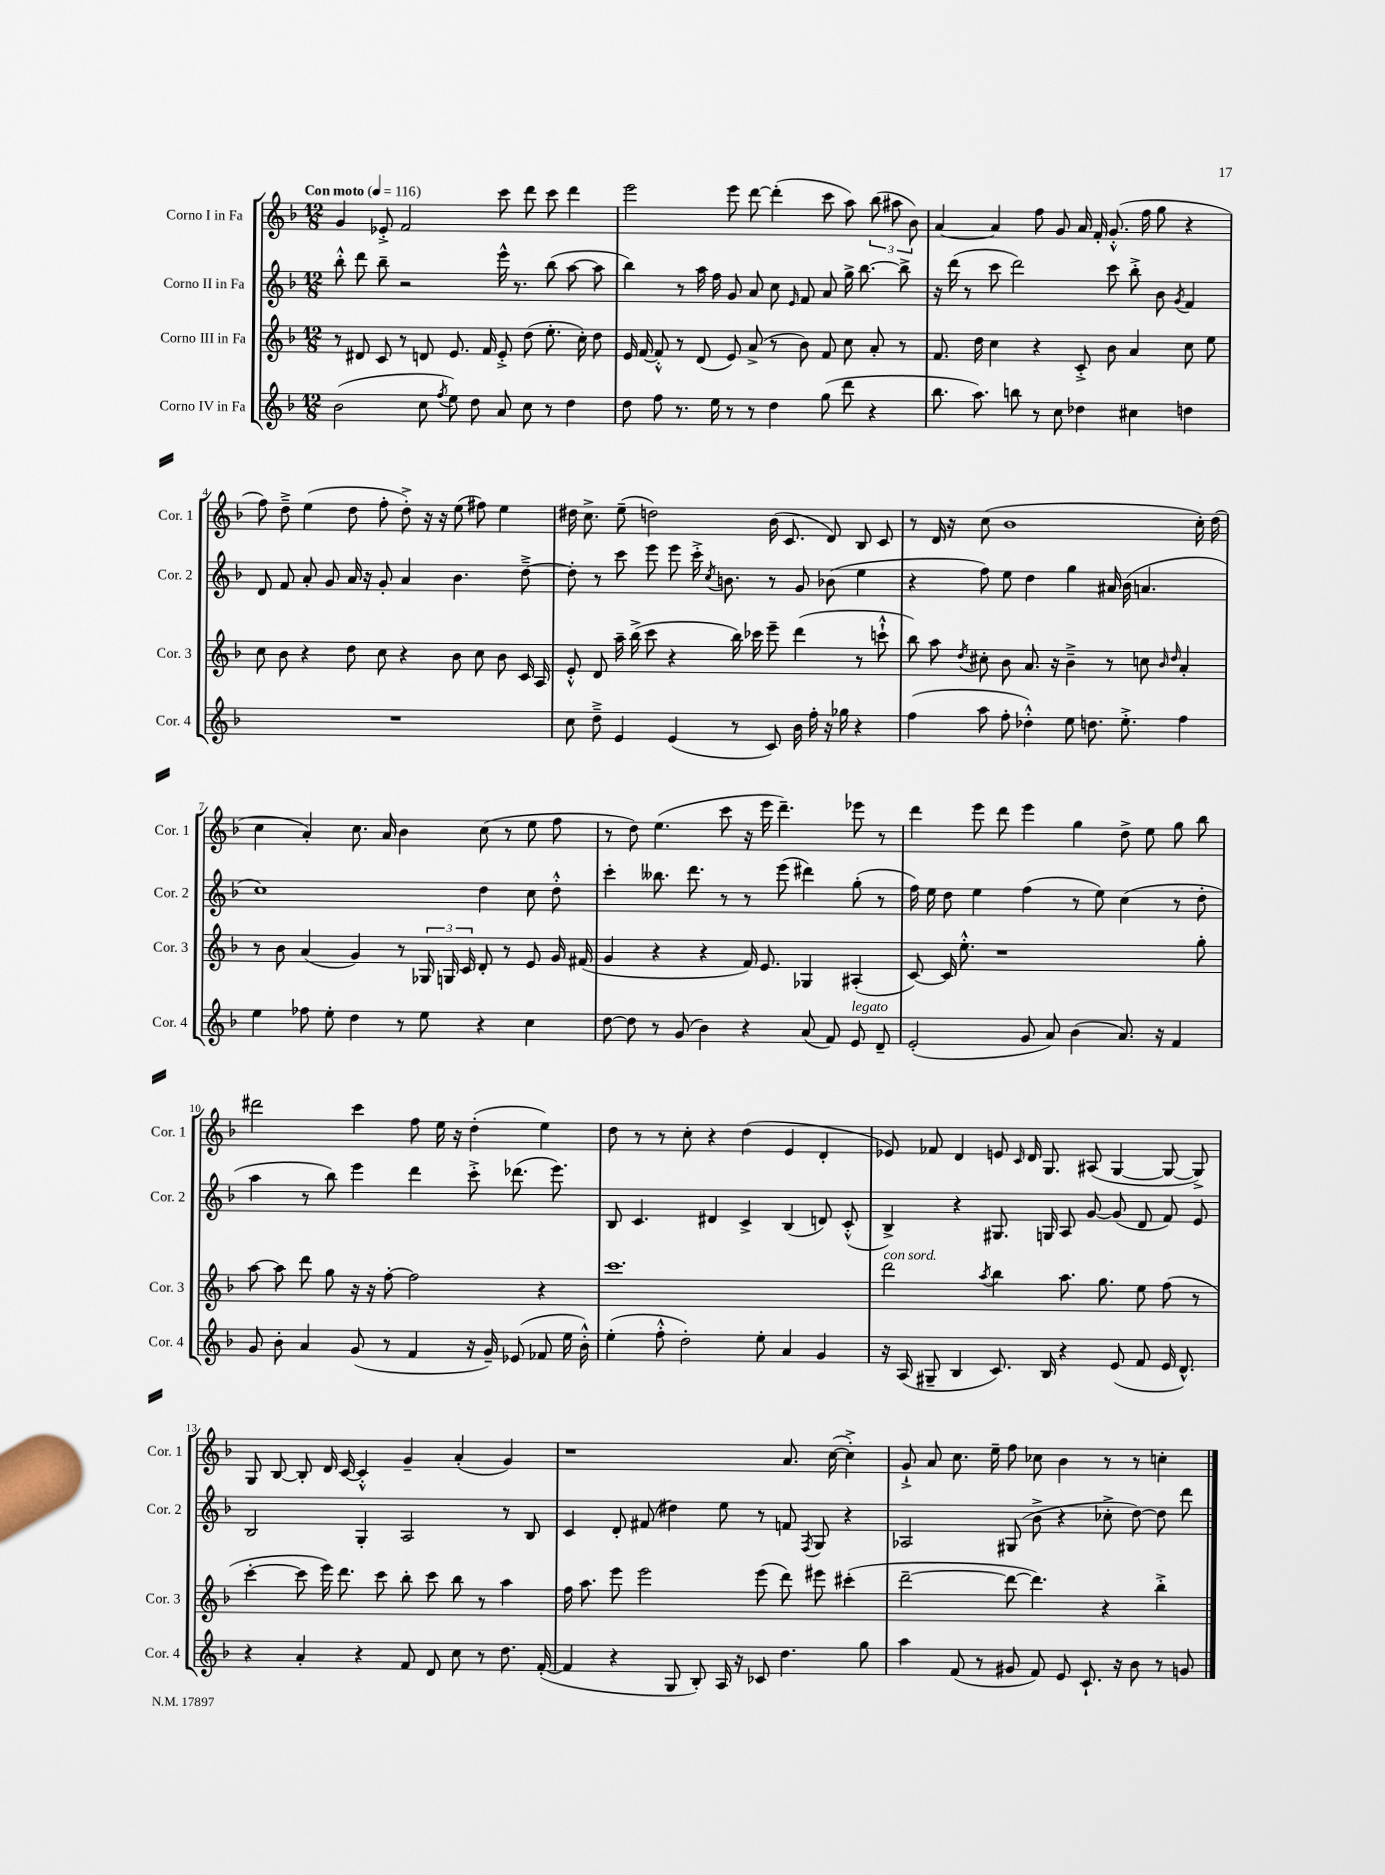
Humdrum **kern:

**kern	**kern	**kern	**kern
*part4	*part3	*part2	*part1
*staff4	*staff3	*staff2	*staff1
*I"Corno IV in Fa	*I"Corno III in Fa	*I"Corno II in Fa	*I"Corno I in Fa
*I'Cor. 4	*I'Cor. 3	*I'Cor. 2	*I'Cor. 1
*clefG2	*clefG2	*clefG2	*clefG2
*k[b-]	*k[b-]	*k[b-]	*k[b-]
*M12/8	*M12/8	*M12/8	*M12/8
*MM116	*MM116	*MM116	*MM116
=1	=1	=1	=1
!	!	!	!LO:TX:a:B:t=Con moto
(2b-\	8r	8bb-'^^\	4g/
.	8d#X/	8ddd\	.
.	8c/	8bb-~\	8e-X'^/
.	8r	2r	2f/
8cc\	8dn/	.	.
8qff/	.	.	.
8ee\)	8.e/	.	.
8dd\	.	.	.
.	16f/	.	.
8a/	8e'^/	16eee^^\	8ccc\
.	.	8.r	.
8cc\	(8dd\	.	8ddd\
8r	8.ee'\	(8bb-\	8ccc\
4dd\	.	[8aa\	4ddd\
.	16cc'\)	.	.
.	8dd\	8aa\]	.
=2	=2	=2	=2
8dd\	16e/	4bb-\)	2eee\
.	[16f/	.	.
8ff\	8f'^^/]	.	.
8.r	8r	8r	.
.	(8d/	16aa\	.
16ee\	.	16ff\	.
8r	8e/)	8g/	8eee\
8r	(8a^/	8a/	[8ddd\
4dd\	8r	8cc\	(4ddd'\]
.	.	16qqe/	.
.	8b-\)	8f/	.
(8gg\	8f/	8a/	8ccc\
8ddd\	8cc\	16gg^\	8aa\)
.	.	[8.bb-\	.
4r	8a'/	.	(12bb-\
.	.	.	12aa#X\
.	8r	8bb-^\]	.
.	.	.	12b-\)
=3	=3	=3	=3
8.bb-\	8.f/	16r	[4a/
.	.	(16ddd\	.
.	.	8r	.
8.aa\)	16dd\	.	.
.	4cc\	8ccc\	4a/]
8bbn\	.	2ddd\)	.
8r	4r	.	8ff\
8cc\	.	.	8g/
4dd-X\	8c'^/	.	16a/
.	.	.	16f'/
.	8b-\	8ccc\	(8.g'^^/
4cc#X\	4a/	8bb-'^\	.
.	.	.	16ff\
.	.	8b-\	8gg\
.	.	8qg/	.
4ddn\	8cc\	4f/	4r
.	8ee\	.	.
!!LO:LB:g=z
=4	=4	=4	=4
1.r	8cc\	8d/	8ff\)
.	8b-\	8f/	8dd~^\
.	4r	8a'/	(4ee\
.	.	8g/	.
.	8dd\	16a/	8dd\
.	.	16r	.
.	8cc\	8g'/	8ff'\
.	4r	4a/	8dd'^\)
.	.	.	16r
.	.	.	16r
.	8b-\	4.b-\	(8ee\
.	8cc\	.	8ff#X\)
.	8b-\	.	4ee\
.	16c/	[8dd~^\	.
.	16A/	.	.
=5	=5	=5	=5
8cc\	8e'^^/	8dd'\]	16dd#X\
.	.	.	8.cc^\
8dd~^\	8d/	8r	.
4e/	16aa~\	8ccc\	(8ee~\
.	(16bb-^\	.	.
.	8ccc\	8eee\	2ddn\)
(4e/	4r	8eee\	.
.	.	16ccc'^\	.
.	.	8qcc/	.
.	.	8.bn\	.
8r	16bb-\)	.	.
.	16ccc-X\	.	.
8c/)	8eee~\	8r	(16b-\
.	.	.	8.c/
16b-\	(4ddd\	8g/	.
16ff'\	.	.	.
16r	.	(8b-X\	8d/)
16gg-X\	.	.	.
4r	8r	4ee\	8B-/
.	8cccn`^^\	.	8c/
=6	=6	=6	=6
(4ff\	8bb-\)	4r	8r
.	8aa\	.	16d/
.	.	.	16r
.	8qdd/	.	.
8aa\	8cc#X'\	8ff\)	(8cc\
8ff'\	8b-\	8ee\	1b-
4dd-X'^^\)	8.a/	4dd\	.
.	16r	.	.
8ee\	4b-~^\	4gg\	.
8.ddn\	.	.	.
.	8r	16a#X/	.
8.ee'^\	.	(16b-\	.
.	8ccn\	4.an/	.
.	16qqb-/	.	.
.	16qqdd/	.	.
4ff\	4a'/	.	.
.	.	.	16cc'\)
.	.	.	(16dd\
!!LO:LB:g=z
=7	=7	=7	=7
4ee\	8r	1cc)	4cc\
.	8b-\	.	.
8ff-X\	(4a/	.	4a'/)
8ee'\	.	.	.
4dd\	4g/)	.	8.cc\
.	.	.	16a/
8r	8r	.	4b-\
8ee\	24G-X/	.	.
.	24Gn/	.	.
.	24c/	.	.
4r	8d'/	4dd\	(8cc\
.	8r	.	8r
4cc\	8e/	8cc\	8ee\
.	16g/	8dd'^^\	8ff\
.	(16f#X/	.	.
=8	=8	=8	=8
[8dd\	4g/	4ccc'\	8r
8dd\]	.	.	8dd\)
8r	4r	8.bb--X\	(4.ee\
(8g/	.	.	.
.	.	8.ddd\	.
4b-\)	4r	.	.
.	.	8r	8ccc\
4r	16f/)	8r	16r
.	8.e/	.	16eee\
.	.	(8eee\	4.ddd~\)
(8a/	4G-X/	4ddd#X\)	.
8f/)	.	.	.
!LO:TX:a:i:t=legato	!	!	!
8e/	(4A#X'/	(8gg'\	8eee-X\
8d~/	.	8r	8r
=9	=9	=9	=9
(2e'/	[8c/)	16ff\)	4ddd\
.	.	16ee\	.
.	16c/]	8dd\	.
.	8.ee'^^\	.	.
.	.	4ee\	8eee\
.	1r	.	8ddd\
8g/	.	(4ff\	4eee\
8a/)	.	.	.
(4b-\	.	8r	4gg\
.	.	8ee\)	.
8.a/)	.	(4cc\	8dd^\
.	.	.	8ee\
16r	.	.	.
4f/	.	8r	8gg\
.	8gg'\	8dd'\	8bb-\
!!LO:LB:g=z
=10	=10	=10	=10
8g/	[8aa\	4aa\	2ddd#X\
8b-'\	8aa\]	.	.
4a/	8ddd\	8r	.
.	8gg\	8bb-\)	.
(8g/	16r	4eee\	4ccc\
.	16r	.	.
8r	[8ff'\	.	.
4f/	2ff\]	4ddd\	8ff\
.	.	.	16ee\
.	.	.	16r
16r	.	8ccc'^\	(4dd'\
16g~/)	.	.	.
(8e-X/	.	(8.ddd-X\	.
8f-X/	4r	.	4ee\)
.	.	8.eee\)	.
16ee\	.	.	.
16b-'^^\)	.	.	.
=11	=11	=11	=11
(4ee'\	1.ccc	8B-/	8dd\
.	.	4.c/	8r
8ff'^^\	.	.	8r
2dd'\)	.	.	8cc'\
.	.	4d#X/	4r
.	.	4c^/	(4dd\
8ee'\	.	.	.
4a/	.	(4B-/	4e/
4g/	.	8dn/)	4d'/
.	.	(8c'^^/	.
=12	=12	=12	=12
!	!LO:TX:a:i:t=con sord.	!	!
16r	2ddd\	4B-^/)	8e-X/)
(16A/	.	.	.
8G#X~/	.	.	8f-X/
4B-/	.	4r	4d/
.	8qaa/	.	.
8.c/)	4bb-\	8.G#X/	8en/
.	.	.	16qqc/
.	.	.	16d/
16B-/	.	16Gn/	8.G/
4r	8.aa\	8A/	.
.	.	[8g/	(8A#X/
.	8.gg\	.	.
(8e/	.	(8g/]	[4G/
8f/	8ee\	8d/	.
16e/	(8ff\	8f/)	8G/_
8.d^^/)	.	.	.
.	8r	8e/	8G^/])
!!LO:LB:g=z
=13	=13	=13	=13
4r	[4ccc'\	2B-/	8G/
.	.	.	[8B-/
4a'/	8ccc\]	.	8B-'/]
.	16eee\)	.	16d/
.	8.ddd\	.	[16c/
4r	.	4G'/	4c'^^/]
.	8ccc\	.	.
8f/	8bb-'\	2A/	4g~/
8d/	8ccc\	.	.
8cc\	8bb-\	.	(4a'/
8r	8r	.	.
8.dd\	4aa\	8r	4g/)
.	.	8B-/	.
([16f'/	.	.	.
=14	=14	=14	=14
4f/]	16ff\	4c/	1r
.	8.aa\	.	.
4r	8eee\	8d'/	.
.	2eee\	(8f#X/	.
8G/	.	4dd#X\)	.
8B-'/)	.	.	.
16A/	.	8ee\	.
16r	.	.	.
8c-X/	(8eee\	8r	.
4.dd\	8ddd\)	8fn/	8.a/
.	.	8qF/	.
.	8eee#X\	8G/	.
.	.	.	([16cc\
.	(4ccc#X'\	4r	4cc'^\])
8gg\	.	.	.
=15	=15	=15	=15
4aa\	[2ddd~\	2A-X/	8g`^/
.	.	.	8a/
(8f/	.	.	8.cc\
8r	.	.	.
.	.	.	16ee~\
8g#X/	8ddd\_	(8G#X/	8ff\
8f/)	4.ddd\])	8b-^\	8cc-X\
8e/	.	4r	4b-\
8.c`/	.	.	.
.	4r	8cc-X'^\	8r
16r	.	.	.
8b-\	.	[8dd\)	8r
8r	4bb-'^\	8dd\]	4ccn'\
8gn/	.	8ddd\	.
==	==	==	==
*-	*-	*-	*-
